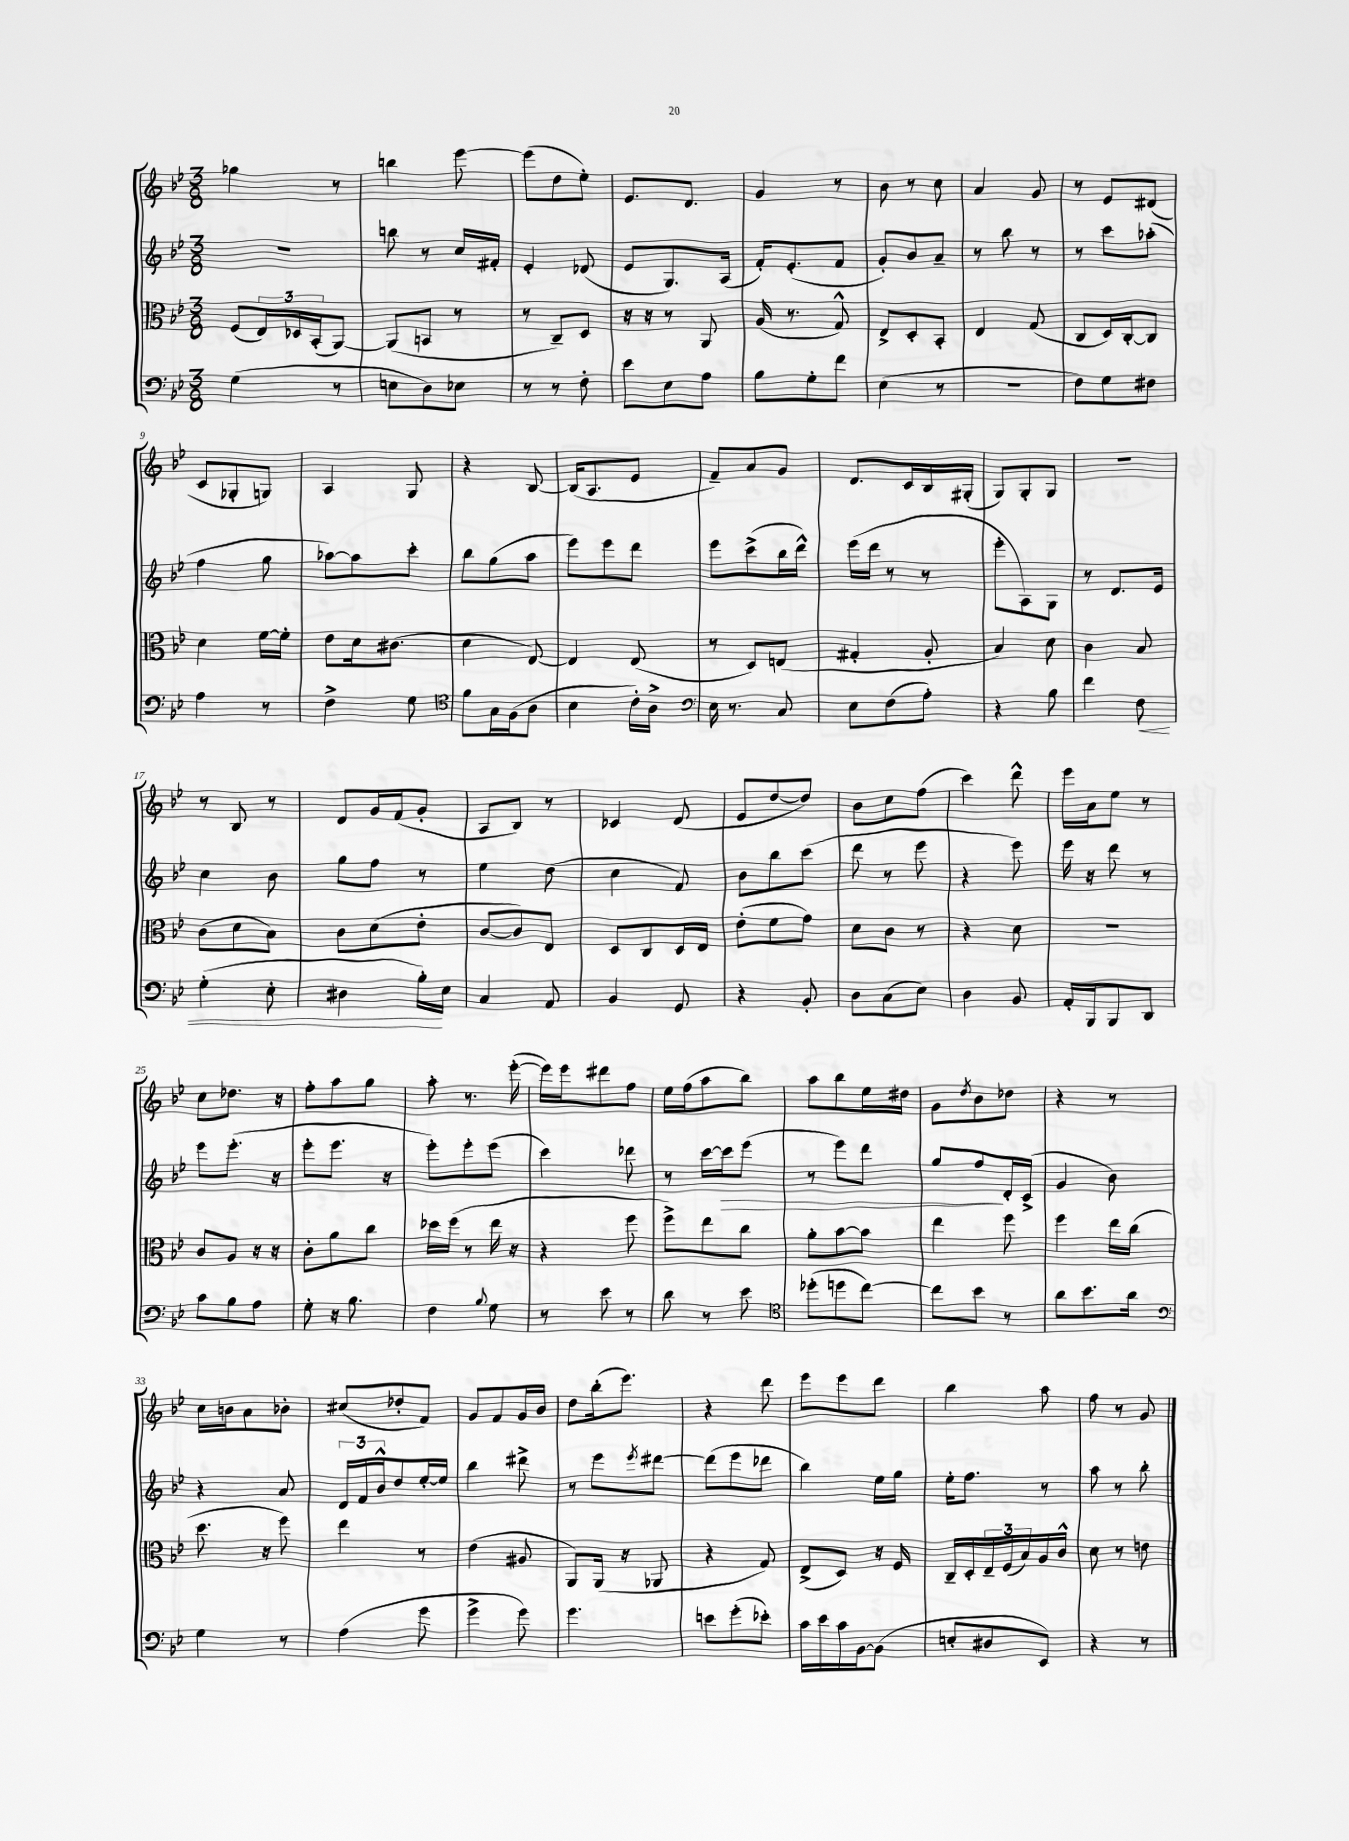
<<
\new StaffGroup <<
\new Staff = "s0" {
    \clef treble \key bes \major \numericTimeSignature \time 3/8
    ges''4 r8 |
    b''4 ees'''8~ |
    ees'''8( d''8 ees''8-.) |
    ees'8. d'8. |
    g'4 r8 |
    bes'8 r8 c''8 |
    a'4 g'8 |
    r8 ees'8 dis'8( |
    c'8 ges8-. g8) |
    a4 g8 |
    r4 bes8~ |
    bes16( a8. ees'8 |
    f'8--) a'8 g'8 |
    d'8. c'16 bes16 gis16-.( |
    g8) g8-. g8 |
    R4. |
    r8 bes8 r8 |
    d'8 g'16 f'16( g'8-. |
    a8 bes8) r8 |
    ces'4 d'8( |
    ees'8 d''8~ d''8) |
    bes'8 c''8 f''8( |
    c'''4) d'''8-^ |
    ees'''16 a'16 ees''8 r8 |
    c''8 des''8. r16 |
    f''8-. a''8 g''8 |
    a''8-. r8. ees'''16~-.( |
    ees'''16) ees'''16 dis'''8 f''8 |
    ees''16 f''16( a''8 bes''8) |
    a''8 bes''8 ees''16 dis''16 |
    g'8 \acciaccatura { d''8 } bes'8 des''8 |
    r4 r8 |
    c''16 b'16 a'8 bes'8-. |
    cis''8( des''8-. f'8) |
    g'8 f'8 g'16 bes'16 |
    d''8 bes''16-.( ees'''8.) |
    r4 d'''8 |
    ees'''8 ees'''8 d'''8 |
    bes''4 a''8 |
    f''8 r8 g'8 \bar "|." |
}
\new Staff = "s1" {
    \clef treble \key bes \major \numericTimeSignature \time 3/8
    R4. |
    b''8 r8 c''16 fis'16-. |
    ees'4-. des'8( |
    ees'8 g8.) a16( |
    f'16-.) ees'8.-.( f'8 |
    g'8-.) bes'8 a'8-- |
    r8 bes''8 r8 |
    r8 c'''8 aes''8-.( |
    f''4 g''8 |
    aes''8~) aes''8 c'''8-. |
    bes''8 g''8( a''8 |
    ees'''8) ees'''8 d'''8 |
    ees'''8 c'''8->( bes''16 d'''16-^) |
    ees'''16( d'''16 r8 r8 |
    ees'''8-. a8) g8 |
    r8 d'8. ees'16 |
    c''4 bes'8 |
    g''8 f''8 r8 |
    ees''4 d''8( |
    c''4 f'8) |
    bes'8 bes''8 c'''8( |
    d'''8 r8 ees'''8 |
    r4 ees'''8) |
    ees'''16 r16 d'''8 r8 |
    ees'''8 ees'''8.-.( r16 |
    ees'''8-. ees'''8. r16 |
    ees'''8-.) ees'''8-. ees'''8( |
    c'''4) des'''8 |
    r8 c'''16~ c'''16\> ees'''8( |
    r8 ees'''8) d'''8 |
    g''8 f''8\! d'16-. c'16->( |
    g'4 bes'8) |
    r4 a'8 |
    \tuplet 3/2 { d'16 f'16 bes'16-^ } d''8 ees''16~-. ees''16 |
    bes''4 dis'''8-> |
    r8 ees'''8 \acciaccatura { ees'''8 } dis'''8~ |
    dis'''8( ees'''8 des'''8 |
    bes''4) ees''16 g''16 |
    ees''16-. f''8. r8 |
    a''8 r8 bes''8-. \bar "|." |
}
\new Staff = "s2" {
    \clef alto \key bes \major \numericTimeSignature \time 3/8
    f8( \tuplet 3/2 { ees16) des16 bes,16-.( } a,8~) |
    a,8( b,8 r8 |
    r8 c8--) d8 |
    r16 r16 r8 a,8 |
    a16( r8. g8-^) |
    ees8-> d8-. bes,8-. |
    ees4 g8( |
    c8 d16) c16~-. c8 |
    d'4 f'16~ f'16-. |
    ees'8 d'16 cis'8.( |
    d'4 ees8~) |
    ees4 ees8( |
    r8 d8) e8( |
    gis4-. a8-. |
    bes4) d'8 |
    c'4 bes8 |
    c'8( d'8 bes8) |
    c'8 d'8( ees'8-. |
    c'8~ c'8) ees8 |
    d8 c8 d16 ees16 |
    ees'8-.( f'8 g'8) |
    d'8 c'8 r8 |
    r4 d'8 |
    R4. |
    c'8 a8 r16 r16 |
    c'8-. a'8 c''8 |
    des''16 f''16( r8 ees''16 r16 |
    r4 f''8 |
    f''8->) ees''8 c''8 |
    a'8-. bes'8~ bes'8 |
    ees''4 f''8 |
    f''4 ees''16 c''16( |
    d''8. r16 f''8) |
    ees''4 r8 |
    ees'4( ais8 |
    a,8) a,16( r16 aes,8 |
    r4 g8) |
    ees8->( d8) r16 f16 |
    c16-- d16-. \tuplet 3/2 { ees16-- f16( bes16) } a16 c'16-^ |
    d'8 r8 e'8 \bar "|." |
}
\new Staff = "s3" {
    \clef bass \key bes \major \numericTimeSignature \time 3/8
    g4( r8 |
    e8 d8) ees8 |
    r8 r8 f8-. |
    ees'8 ees8 a8 |
    bes8 g8-. f'8 |
    ees4( r8 |
    r4. |
    f8) g8 fis8 |
    a4 r8 |
    f4-> g8 |
    \clef tenor f'8 g16 f16( a8 |
    bes4 c'16-.) a16-> |
    \clef bass ees16 r8. c8 |
    ees8 f8( a8-.) |
    r4 bes8 |
    f'4 f8\< |
    g4-.( ees8-. |
    dis4 bes16-.\!) ees16 |
    c4 a,8 |
    bes,4 g,8 |
    r4 bes,8-. |
    d8 c8( ees8) |
    d4 bes,8 |
    a,16-. bes,,16 bes,,8 d,8 |
    c'8 bes8 a8 |
    g8-. r16 bes8. |
    f4 \appoggiatura { bes8 } g8 |
    r8 ees'8 r8 |
    d'8 r8 ees'8 |
    \clef tenor des''8-.( d''8 c''8~) |
    c''8 bes'8 r8 |
    a'8 bes'8. a'16 |
    \clef bass g4 r8 |
    a4( g'8 |
    g'4-> g'8) |
    g'4. |
    e'8 g'8-.( ees'8-.) |
    c'16 ees'16 c'16 bes,16~ bes,8( |
    e8-. dis8 ees,8) |
    r4 r8 \bar "|." |
}
>>
>>
